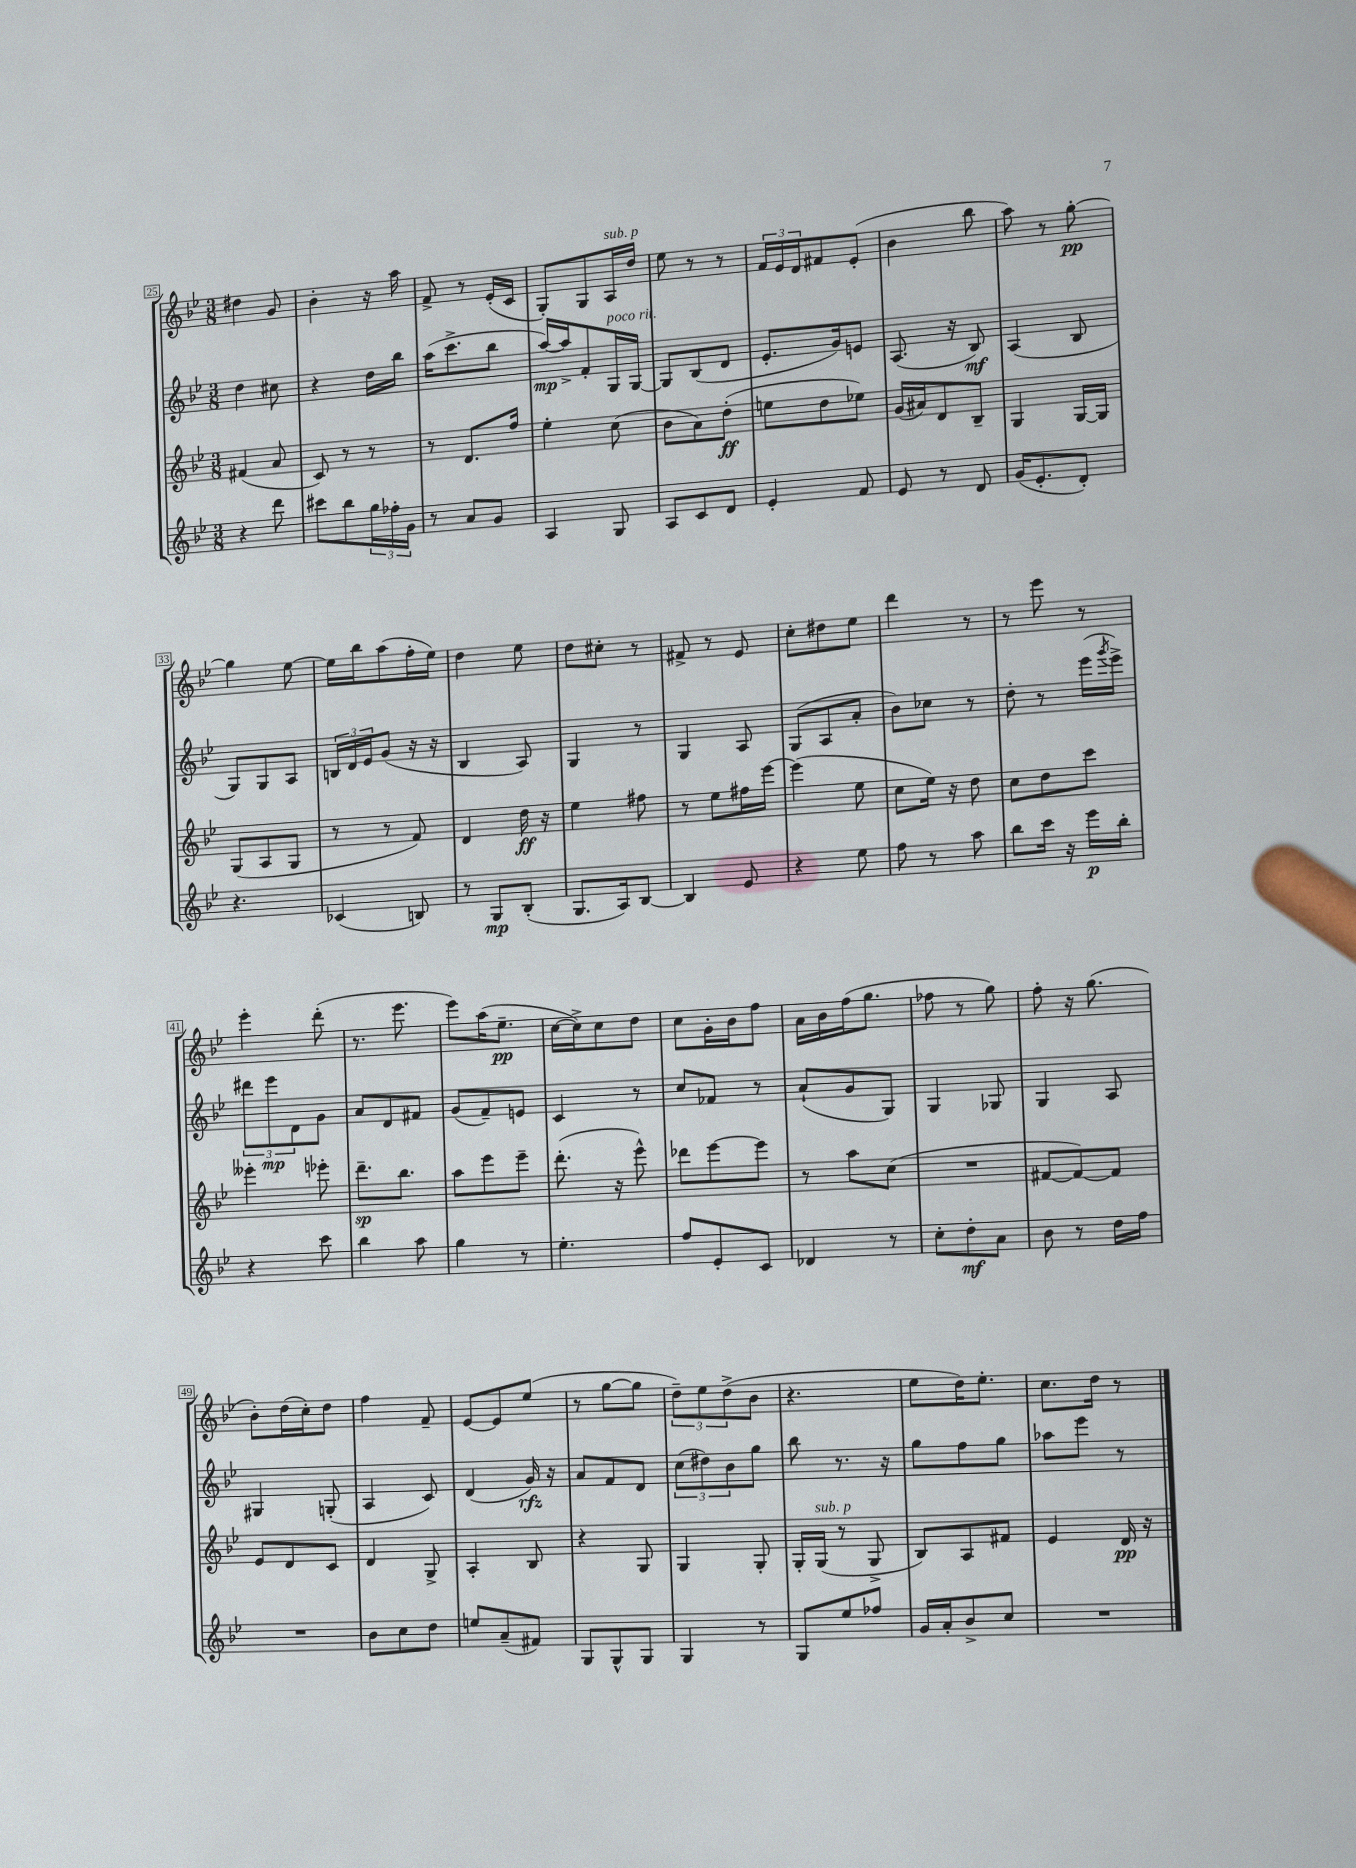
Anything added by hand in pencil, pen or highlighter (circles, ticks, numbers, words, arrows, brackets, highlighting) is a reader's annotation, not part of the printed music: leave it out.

**kern	**kern	**kern	**kern
*staff4	*staff3	*staff2	*staff1
*clefG2	*clefG2	*clefG2	*clefG2
*k[b-e-]	*k[b-e-]	*k[b-e-]	*k[b-e-]
*M3/8	*M3/8	*M3/8	*M3/8
4r	(4f#	4dd	4dd#
8ddd	8a	8cc#	8g
=	=	=	=
8ccc#	8c)	4r	4b-'
8bb-	8r	.	.
24gg	8r	16dd	16r
24ff-'	.	.	.
.	.	16bb-	16aa
24g	.	.	.
=	=	=	=
8r	8r	(16aa	8f^
.	.	8.ccc^	.
8a	8.d	.	8r
8g	.	8bb-	(16e-'
.	16ff	.	16c
=	=	=	=
4A	4ee-'	[16aa)	8G')
.	.	16aa^]	.
.	.	8f'	8G
8G	(8cc	16G	16A
.	.	[16G	16dd
=	=	=	=
8A	8b-	8G]	8ee-
8c	8a)	(8B-	8r
8d	(8dd'	8d	8r
=	=	=	=
4e-'	8ee	8.e-'	24f
.	.	.	24e-
.	.	.	24d
.	8dd	.	8f#
.	.	16g)	.
8f	8ee-)	8e	(8e-'
=	=	=	=
8e-	(16g	(8.A	4b-
.	16a#)	.	.
8r	8d	.	.
.	.	16r	.
8d	8B-~	8B-)	8bb-
=	=	=	=
(16g	4G	(4A	8aa)
8.e-'	.	.	.
.	.	.	8r
8d')	[16G	8B-	[8gg'
.	16G]	.	.
=	=	=	=
4.r	(8G	8G)	4gg]
.	8A	8G	.
.	8G	8A	[8ee-
=	=	=	=
(4c-	8r	24B	16ee-]
.	.	24d	.
.	.	.	16bb-
.	.	24e-	.
.	8r	(8g	(8aa
8B)	8f)	16r	16ff'
.	.	16r	16ee-)
=	=	=	=
8r	4d	4B-	4dd
8G	.	.	.
(8B-'	16dd	8A)	8ee-
.	16r	.	.
=	=	=	=
8.G	4ee-	4G	8dd
.	.	.	8cc#'
16A)	.	.	.
[8B-	8ff#	8r	8r
=	=	=	=
4B-]	8r	4G	8f#^
.	8ee-	.	8r
8e-	16ff#	8A	8e-
.	[16eee-	.	.
=	=	=	=
4r	(4eee-]	(8G	8cc'
.	.	8A	8dd#
8ee-	8ee-	8a'	8ee-
=	=	=	=
8ff	8cc	8b-)	4ddd
8r	16ee-)	8cc-	.
.	16r	.	.
8aa	8dd	8r	8r
=	=	=	=
8bb-	8cc	8dd'	8r
16ccc	8dd	8r	8eee-
16r	.	.	.
16eee-	8ccc	(16eee-	8r
.	.	8qggg	.
16bb-'	.	16eee-^)	.
=	=	=	=
4r	4eee--'	12ddd#	4eee-'
.	.	12eee-	.
.	.	12d	.
8ccc	8eee-'	8g	(8ddd'
=	=	=	=
4bb-	8.ddd~	8a	8.r
.	.	8d	.
.	8.bb-	.	8.eee-
8aa	.	8f#	.
=	=	=	=
4gg	8aa	(8g	8eee-)
.	8eee-	8f~)	(16aa
.	.	.	8.ee-~
8r	8eee-~	8e	.
=	=	=	=
4.ee-'	(8.ddd'	4c	[16cc
.	.	.	16cc^])
.	.	.	8cc
.	16r	.	.
.	8eee-^^)	8r	8dd
=	=	=	=
8ff	8ddd-	8cc	8cc
8e-'	[8eee-	8f-	16g'
.	.	.	16b-
8c	8eee-]	8r	8ff
=	=	=	=
4d-	8r	(8a`	16a
.	.	.	16b-
.	8aa	8g	(16ff
.	.	.	8.gg
8r	(8cc	8G)	.
=	=	=	=
8cc'	4.r	4G	8ff-
8dd'	.	.	8r
8a	.	8G-	8gg)
=	=	=	=
8b-	[8f#	4G	8ff'
8r	8f#_)	.	16r
.	.	.	(8.gg
16dd	8f#]	8A	.
16ff	.	.	.
=	=	=	=
4.r	8e-	4G#	8b-')
.	8d	.	(16dd
.	.	.	16cc')
.	8c	(8G'	8dd
=	=	=	=
8b-	4d	4A	4ff
8cc	.	.	.
8dd	8G^	8c)	8f~
=	=	=	=
8ee	4A'	(4d	[8e-
(8a~	.	.	8e-]
8f#)	8B-	16g)	(8ee-
.	.	16r	.
=	=	=	=
8G	4r	8a	8r
8G^^	.	8f	[8gg
8G	8G	8d	8gg]
=	=	=	=
4G	4G	(12cc	12dd~)
.	.	12dd#)	12ee-
.	.	12b-	(12dd^
8r	8G'	8gg	8b-
=	=	=	=
8G	16G'	8bb-	4.r
.	(16G	.	.
8ee-	8r	8.r	.
8ff-	8G^	.	.
.	.	16r	.
=	=	=	=
16g	8B-)	8gg	8ee-
16a'	.	.	.
8b-^	8A	8ff	16dd)
.	.	.	8.ee-'
8cc	8f#	8gg	.
=	=	=	=
4.r	4e-	8aa-	8.cc
.	.	8eee-	.
.	.	.	16dd
.	16d	8r	8r
.	16r	.	.
==	==	==	==
*-	*-	*-	*-
